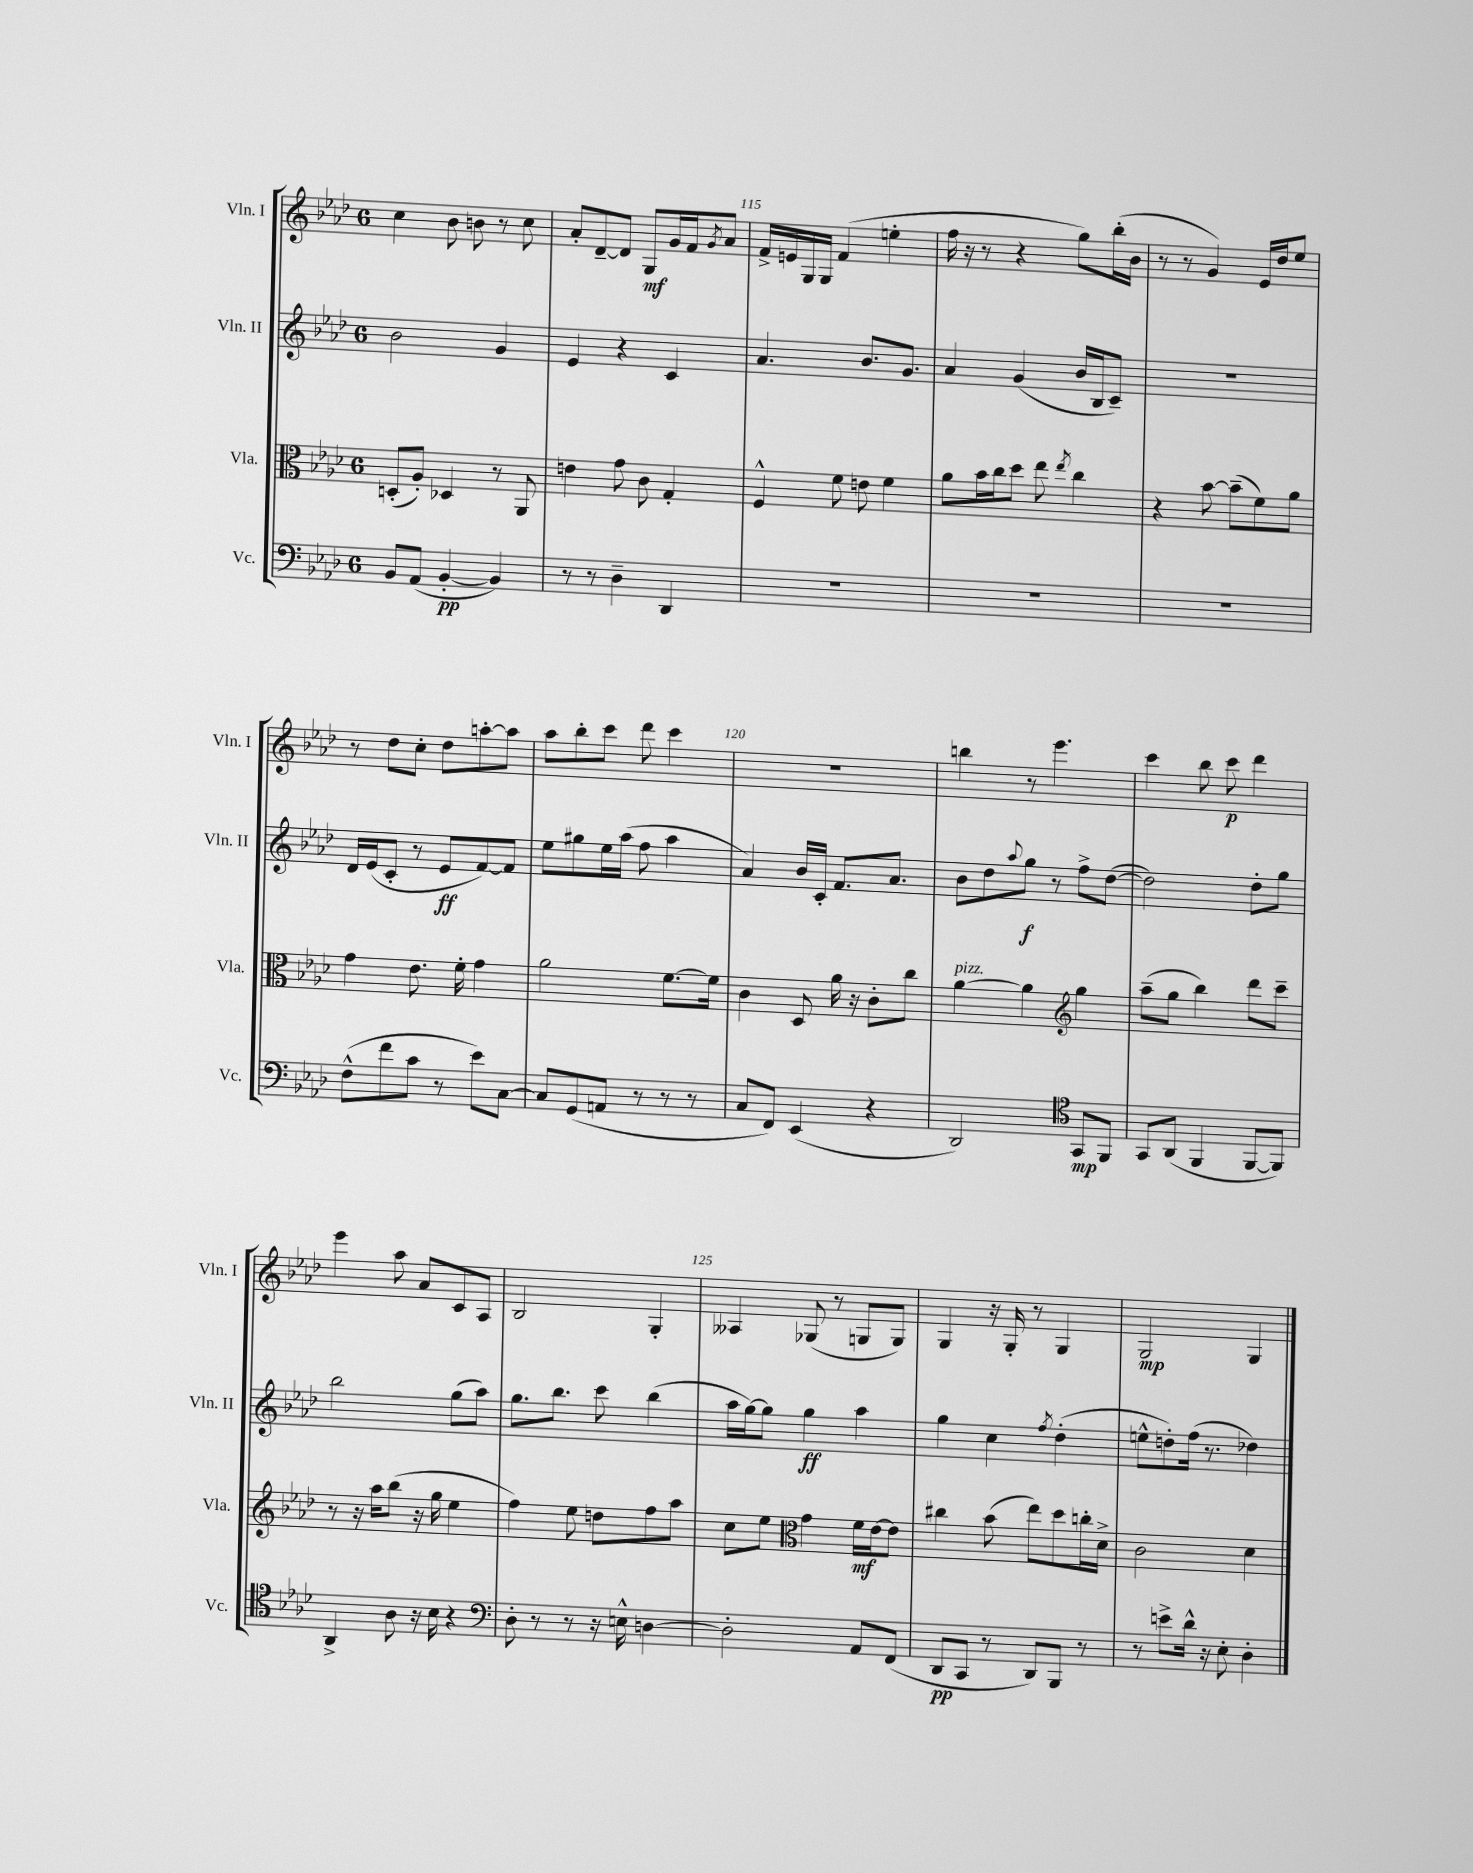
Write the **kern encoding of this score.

**kern	**kern	**kern	**kern
*staff4	*staff3	*staff2	*staff1
*clefF4	*clefC3	*clefG2	*clefG2
*k[b-e-a-d-]	*k[b-e-a-d-]	*k[b-e-a-d-]	*k[b-e-a-d-]
*M6/8	*M6/8	*M6/8	*M6/8
8BB-/L	(8D'/L	2b-\	4cc\
(8AA-/J	8A-'/J)	.	.
[4BB-'/	4D-/	.	8b-\
.	.	.	8b\
4BB-/])	8r	4g/	8r
.	8AA-/	.	8cc\
=	=	=	=
8r	4e\	4e-/	8a-'/L
8r	.	.	[8d-~/
4D-~\	8g\	4r	8d-/]J
.	8c\	.	8G/L
4DD-/	4G'/	4c/	16g/L
.	.	.	16f/J
.	.	.	8qg/
.	.	.	8a-/J
=	=	=	=
2.r	4F^^/	4.a-/	16f^/LL
.	.	.	16e/
.	.	.	16G/
.	.	.	16G/JJ
.	8f\	.	(4f/
.	8e\	8.b-/L	.
.	4f\	.	4ee'\
.	.	8.g/J	.
=	=	=	=
2.r	8a-\L	4a-/	16ff\
.	.	.	16r
.	16b-\L	.	8r
.	16cc\J	.	.
.	8dd-\J	(4g/	4r
.	8ee-\	.	.
.	8qee-/	.	.
.	4cc\	16b-/LL	8gg\L)
.	.	16B-/J	.
.	.	8c~/J)	(16bb-'\L
.	.	.	16b-\JJ
=	=	=	=
2.r	4r	2.r	8r
.	.	.	8r
.	[8b-\	.	4g/)
.	(8b-~\]L	.	.
.	8f\)	.	16e-/LL
.	.	.	16dd-/J
.	8a-\J	.	8ee-/J
=	=	=	=
(8F^^\L	4g\	16d-/LL	8r
.	.	(16e-/J	.
8f\	.	8c'/J	8dd-\L
8c\J	8.e-\	8r	8cc'\J
8r	.	8e-/L	8dd-\L
.	16f'\	.	.
8e-\L)	4g\	[8f/)	[8aa'\
[8C\J	.	8f/]J	8aa\]J
=	=	=	=
8C/]L	2a-\	8ee-\L	8aa-\L
(8GG/	.	8gg#\	8bb-'\
8AA/J	.	16ee-\L	8ccc\J
.	.	(16aa-\JJ	.
8r	.	8ff\	8ddd-\
8r	[8.f\L	4aa-\	4ccc\
8r	.	.	.
.	16f\]Jk	.	.
=	=	=	=
8C/L	4c\	4a-/)	2.r
8FF/J)	.	.	.
(4EE-/	8D-/	16b-/LL	.
.	.	16c'/JJ	.
.	16a-\	8.f/L	.
.	16r	.	.
4r	8c'\L	.	.
.	.	8.a-/J	.
.	8cc\J	.	.
=	=	=	=
2DD-/)	[4a-\	8b-\L	4bb\
.	.	8dd-\	.
.	.	8qqaa-/	.
.	4a-\]	8gg\J	8r
.	.	8r	4.eee-\
*clefC4	*clefG2	*	*
8GG/L	4gg\	8ff^\L	.
8FF/J	.	([8dd-\J	.
=	=	=	=
8GG/L	(8aa-~\L	2dd-\])	4ccc\
(8AA-/J	8gg\J	.	.
4FF/	4bb-\)	.	8bb-\
.	.	.	8ccc\
[8FF/L	8ddd-\L	8dd-'\L	4ddd-\
8FF/]J)	8ccc~\J	8gg\J	.
=	=	=	=
4AA-^/	8r	2bb-\	4eee-\
.	16r	.	.
.	16aa-\LK	.	.
8A-\	(8bb-\J	.	8aa-\
16r	16r	.	8a-/L
16B-\	16gg\	.	.
4r	4ee-\	(8gg\L	8c/
.	.	8aa-\J)	8A-/J
=	=	=	=
*clefF4	*	*	*
8D-'\	4ff\)	8.gg\L	2B-/
8r	.	.	.
.	.	8.bb-\J	.
8r	8ee-\	.	.
16r	8dd\L	8ccc\	.
16E^^\	.	.	.
[4D\	8ff\	(4bb-\	4G'/
.	8aa-\J	.	.
=	=	=	=
2D'\]	8cc\L	16aa-\LL	4A--/
.	.	[16gg\J)	.
.	8ee-\J	8gg\]J	.
*	*clefC3	*	*
.	4g\	4gg\	(8G-/
.	.	.	8r
8AA-/L	16f\LL	4aa-\	8G/L
.	[16e-\J	.	.
(8FF/J	8e-\]J	.	8G/J)
=	=	=	=
8DD-/L	4cc#\	4gg\	4G/
8CC/J	.	.	.
8r	(8b-\	4cc\	16r
.	.	.	16G'/
8DD-/L)	8ee-\L)	.	8r
.	.	8qff/	.
8BBB-/J	8dd-\	(4dd-'\	4G/
8r	16cc'\L	.	.
.	16d-^\JJ	.	.
=	=	=	=
8r	2c\	8ee^^\L	2G/
8e^\L	.	8dd'\)	.
16d-^^\Jk	.	(16ff\Jk	.
16r	.	8.r	.
8E-'\	.	.	.
4D-'\	4d-\	4dd-\)	4G/
==	==	==	==
*-	*-	*-	*-
